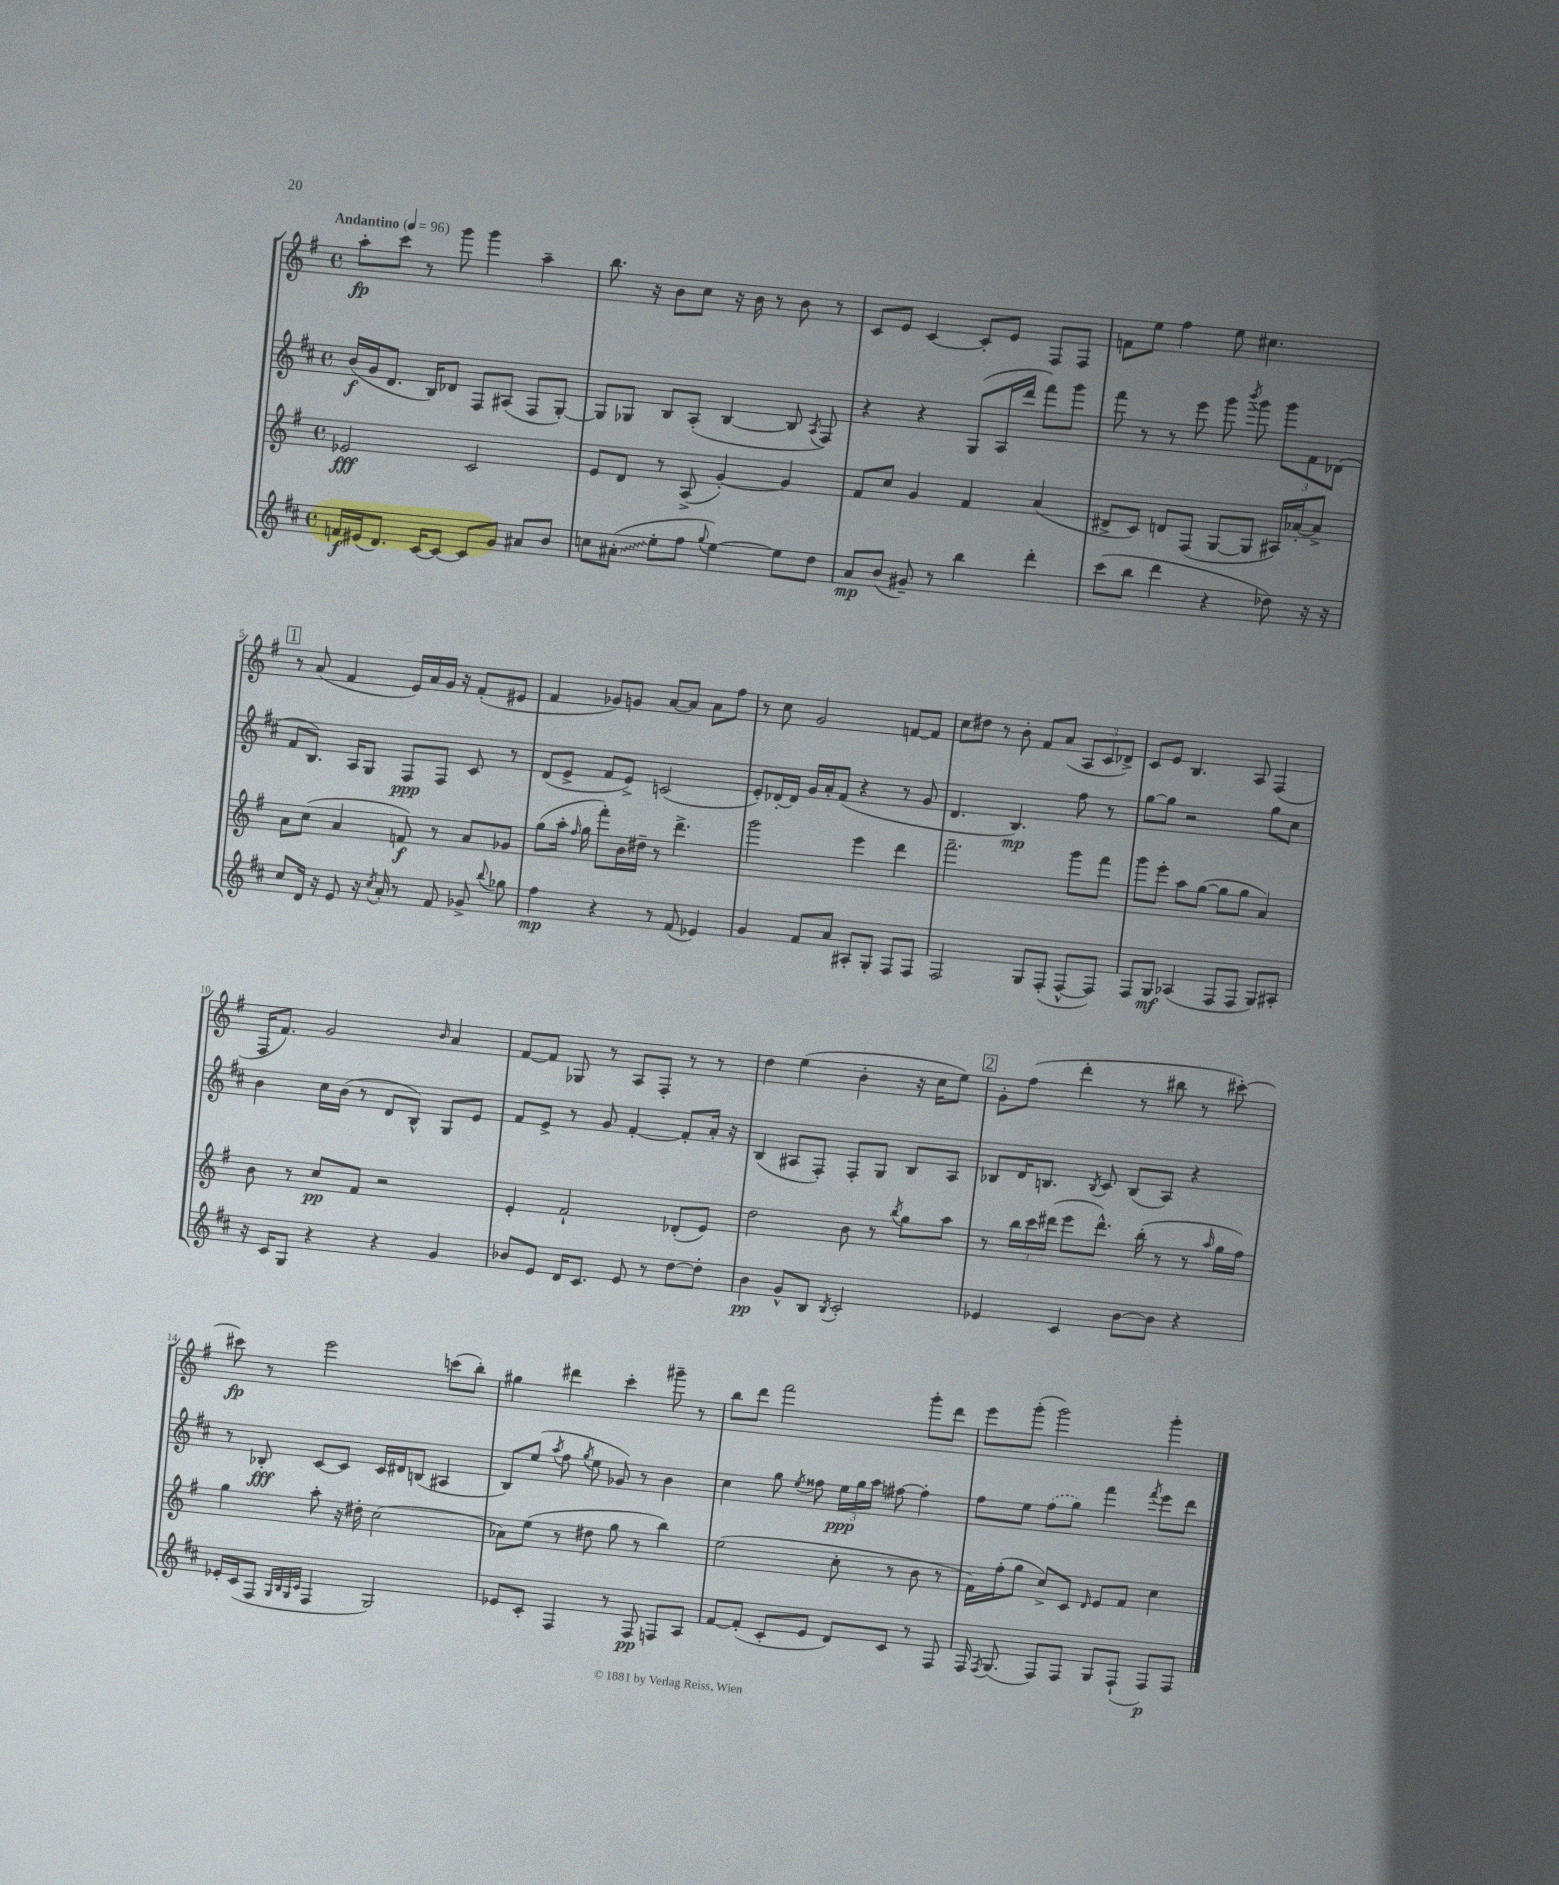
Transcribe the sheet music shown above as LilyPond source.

<<
\new StaffGroup <<
\new Staff = "s0" {
    \clef treble \key g \major \defaultTimeSignature \time 4/4 \tempo "Andantino" 4 = 96
    \autoBeamOff a''8[-.\fp c'''8] r8 g'''8 g'''4 a''4-- |
    b''8. r16 b'8[ c''8] r16 b'16 r8 b'8 r8 |
    c'8[ e'8] c'4~ c'8[-. e'8] fis8[ fis8] |
    f'8[ e''8] fis''4 e''8 cis''4. |
    \mark \markup { \box "1" } r8 a'8( fis'4 e'16[) a'16 g'16] r16 fis'8[-.( eis'8] |
    fis'4 ges'8[) g'8] a'8[~ a'8] a'8[ fis''8] |
    r8 c''8 g'2 f'8[~ f'8] |
    c''8[ dis''8] r8 b'8-. fis'8[ a'8]( \tuplet 3/2 { a8[ c'8 des'8]->) } |
    c'8[ e'8] b4. a8 fis4( |
    fis16[ fis'8.]) g'2 \grace { b'16 } a'4 |
    fis'8[~ fis'8] ges8 r8 a8[ fis8]-. r8 r8 |
    d''4 e''4( b'4-. r16 c''16[ e''8]) |
    \mark \markup { \box "2" } g'8[-. fis''8]( d'''4-. r8 bis''8 r8 cis'''8~-.) |
    cis'''8\fp r8 e'''2 c'''8[( b''8]-.) |
    gis''4 dis'''4 c'''4-. gis'''8-- r8 |
    b''8[ d'''8] fis'''2 g'''8[-. d'''8] |
    e'''8[ g'''8]-.( g'''2) g'''4-. \bar "|." |
}
\new Staff = "s1" {
    \clef treble \key d \major \defaultTimeSignature \time 4/4
    \autoBeamOff b'16[\f( g'16 d'8.] b16[) des'8] fis8[ ais8]( fis8[ g8]~-.) |
    g8[ ges8] b8[ a8]-.( b4~ b8 \acciaccatura { a8 } fis8) |
    r4 r4 g8[( a16 d'''16] fis'''8[) g'''8] |
    fis'''8 r8 r8 e'''8 g'''8 \acciaccatura { b'''8 } g'''8 \tuplet 3/2 { g'''8[ fis'8 des'8]( } |
    \mark \markup { \box "1" } fis'8[ b8.]) a16[ g8] fis8[\ppp fis8] cis'8 r8 |
    d'8[( e'8]-> fis'8[ e'8]->) c'2( |
    e'8[-.) des'16~-. des'16] g'16[ a'16-. fis'8]( r4 r8 g'8 |
    d'4. b4.\mp) fis''8 r8 |
    g''8[~ g''8] r2 g''8[ cis''8] |
    b'4 cis''16[ b'16]( r8 d'8[ b8]-^) g8[ e'8] |
    fis'8[ e'8]-> r8 g'8 fis'4~-. fis'8[-. a'16]-. r16 |
    b4( ais8[ fis8]-.) fis8[-. g8] b8[ ais8] |
    \mark \markup { \box "2" } bes8[ d'16 b8.] \acciaccatura { b8 } cis'8 b8[( a8]) r4 |
    r8 bes8-.\fff cis'8[~ cis'8] cis'16[ dis'16 b8]( ais4 |
    b8[) e''8]( \acciaccatura { a''8 } fis''8 \acciaccatura { g''8 } e''8 ges'8) r8 b'4 |
    cis''4 g''8 \acciaccatura { e''8 } fisis''8 \tuplet 3/2 { e''16[\ppp g''16 a''16] } fis''8~ fis''4-. |
    fis''8[ e''8] \once \slurDashed fis''8[( g''8]) fis'''4 \acciaccatura { fis'''8 } e'''8[ d'''8] \bar "|." |
}
\new Staff = "s2" {
    \clef treble \key g \major \defaultTimeSignature \time 4/4
    \autoBeamOff ees'2\fff c'2 |
    e'8[ d'8] r8 a8->( g'4~-.) g'4 |
    fis'8[ c''8] g'4 fis'4 a'4( |
    dis'8[-> c'8]) d'8[ fis8]( g8[~ g8] ais16[) aes'16~-. aes'8]-> |
    \mark \markup { \box "1" } a'8[ c''8]( a'4 f'8\f) r8 a'8[ ges'8] |
    g''8[( a''16]-. \grace { fis''16 } g''16 fis'''8[-.) b'16 dis''16]-- r8 d'''4.-> |
    g'''2 e'''4 d'''4 |
    fis'''2.-- g'''8[ fis'''8] |
    g'''8[ e'''8]-. a''8[ g''8]~( g''8[ g''8] a'4) |
    b'8 r8 c''8[\pp fis'8] r2 |
    e'4-. fis'2-! des'8[-.( e'8]) |
    d''2 b'8 r8 \acciaccatura { b''8 } g''8[ a''8] |
    \mark \markup { \box "2" } r8 \tuplet 3/2 { b''16[ c'''16 dis'''16]( } e'''8[ dis'''8.]-^) b''16-.( r8 r8 \grace { a''16 } g''16[ fis''16]) |
    g''4 a''8-. r16 dis''16-. c''2( |
    aes'8[) e''8]( r8 dis''8 g''8 r8 b''4) |
    e''2( c''8-. r8 b'8 r8 |
    fis'16[) fis''16-.( g''8] c''8[->) c'8] \grace { d'16 } e'8[ fis'8] c''4 \bar "|." |
}
\new Staff = "s3" {
    \clef treble \key d \major \defaultTimeSignature \time 4/4
    \autoBeamOff f'16[\f eis'16( d'8.]) cis'16[~ cis'8]~ cis'8[ g'8] ais'8[ b'8] |
    c''8[ \once \override Glissando.style = #'zigzag ais'8]-.\glissando( e''8[-. fis''8] \appoggiatura { g''8 } e''4~) e''8[ d''8] |
    a'8[\mp b'8]( gis'8--) r8 b''4 d'''4-. |
    cis'''8[( b''8] d'''4 r4 des''8) r16 r16 |
    \mark \markup { \box "1" } cis''8[ d'16] r16 e'8 r16 \acciaccatura { cis''8 } a'16-. r8 fis'8 ges'8-> \appoggiatura { b''8 } ges''8 |
    fis''4\mp r4 r8 fis'8( ees'4) |
    g'4 fis'8[ a'8] ais8[-. g8]-. fis8[ fis8] |
    fis2 g8[ fis8]-.( fis8[~-^ fis8]) |
    fis8[ g8]\mf aes4( fis8[ fis8] g8[) ais8]-. |
    r16 cis'16[ g8] r4 r4 g'4 |
    bes'8[ e'8] d'16[ cis'8.] e'8 r8 d''8[~ d''8]-. |
    b'4\pp g'8[-^ b8] \acciaccatura { b8 } cis'2-. |
    \mark \markup { \box "2" } ees'4 cis'4 b'8[~ b'8] r4 |
    ees'16[-. cis'16( fis8] \grace { g32[ b32 g32 cis'32] } fis4 g2) |
    ees'8[ cis'8]-. fis4 r8 fis8\pp f8[ a8] |
    fis'8[~ fis'8]-.( cis'8[-. e'8] d'8[) cis'8] r8 fis8 |
    fis16 \acciaccatura { fis8 } g8.( fis8[) fis8] g8[ fis8]-!( fis8[\p) fis8] \bar "|." |
}
>>
>>
